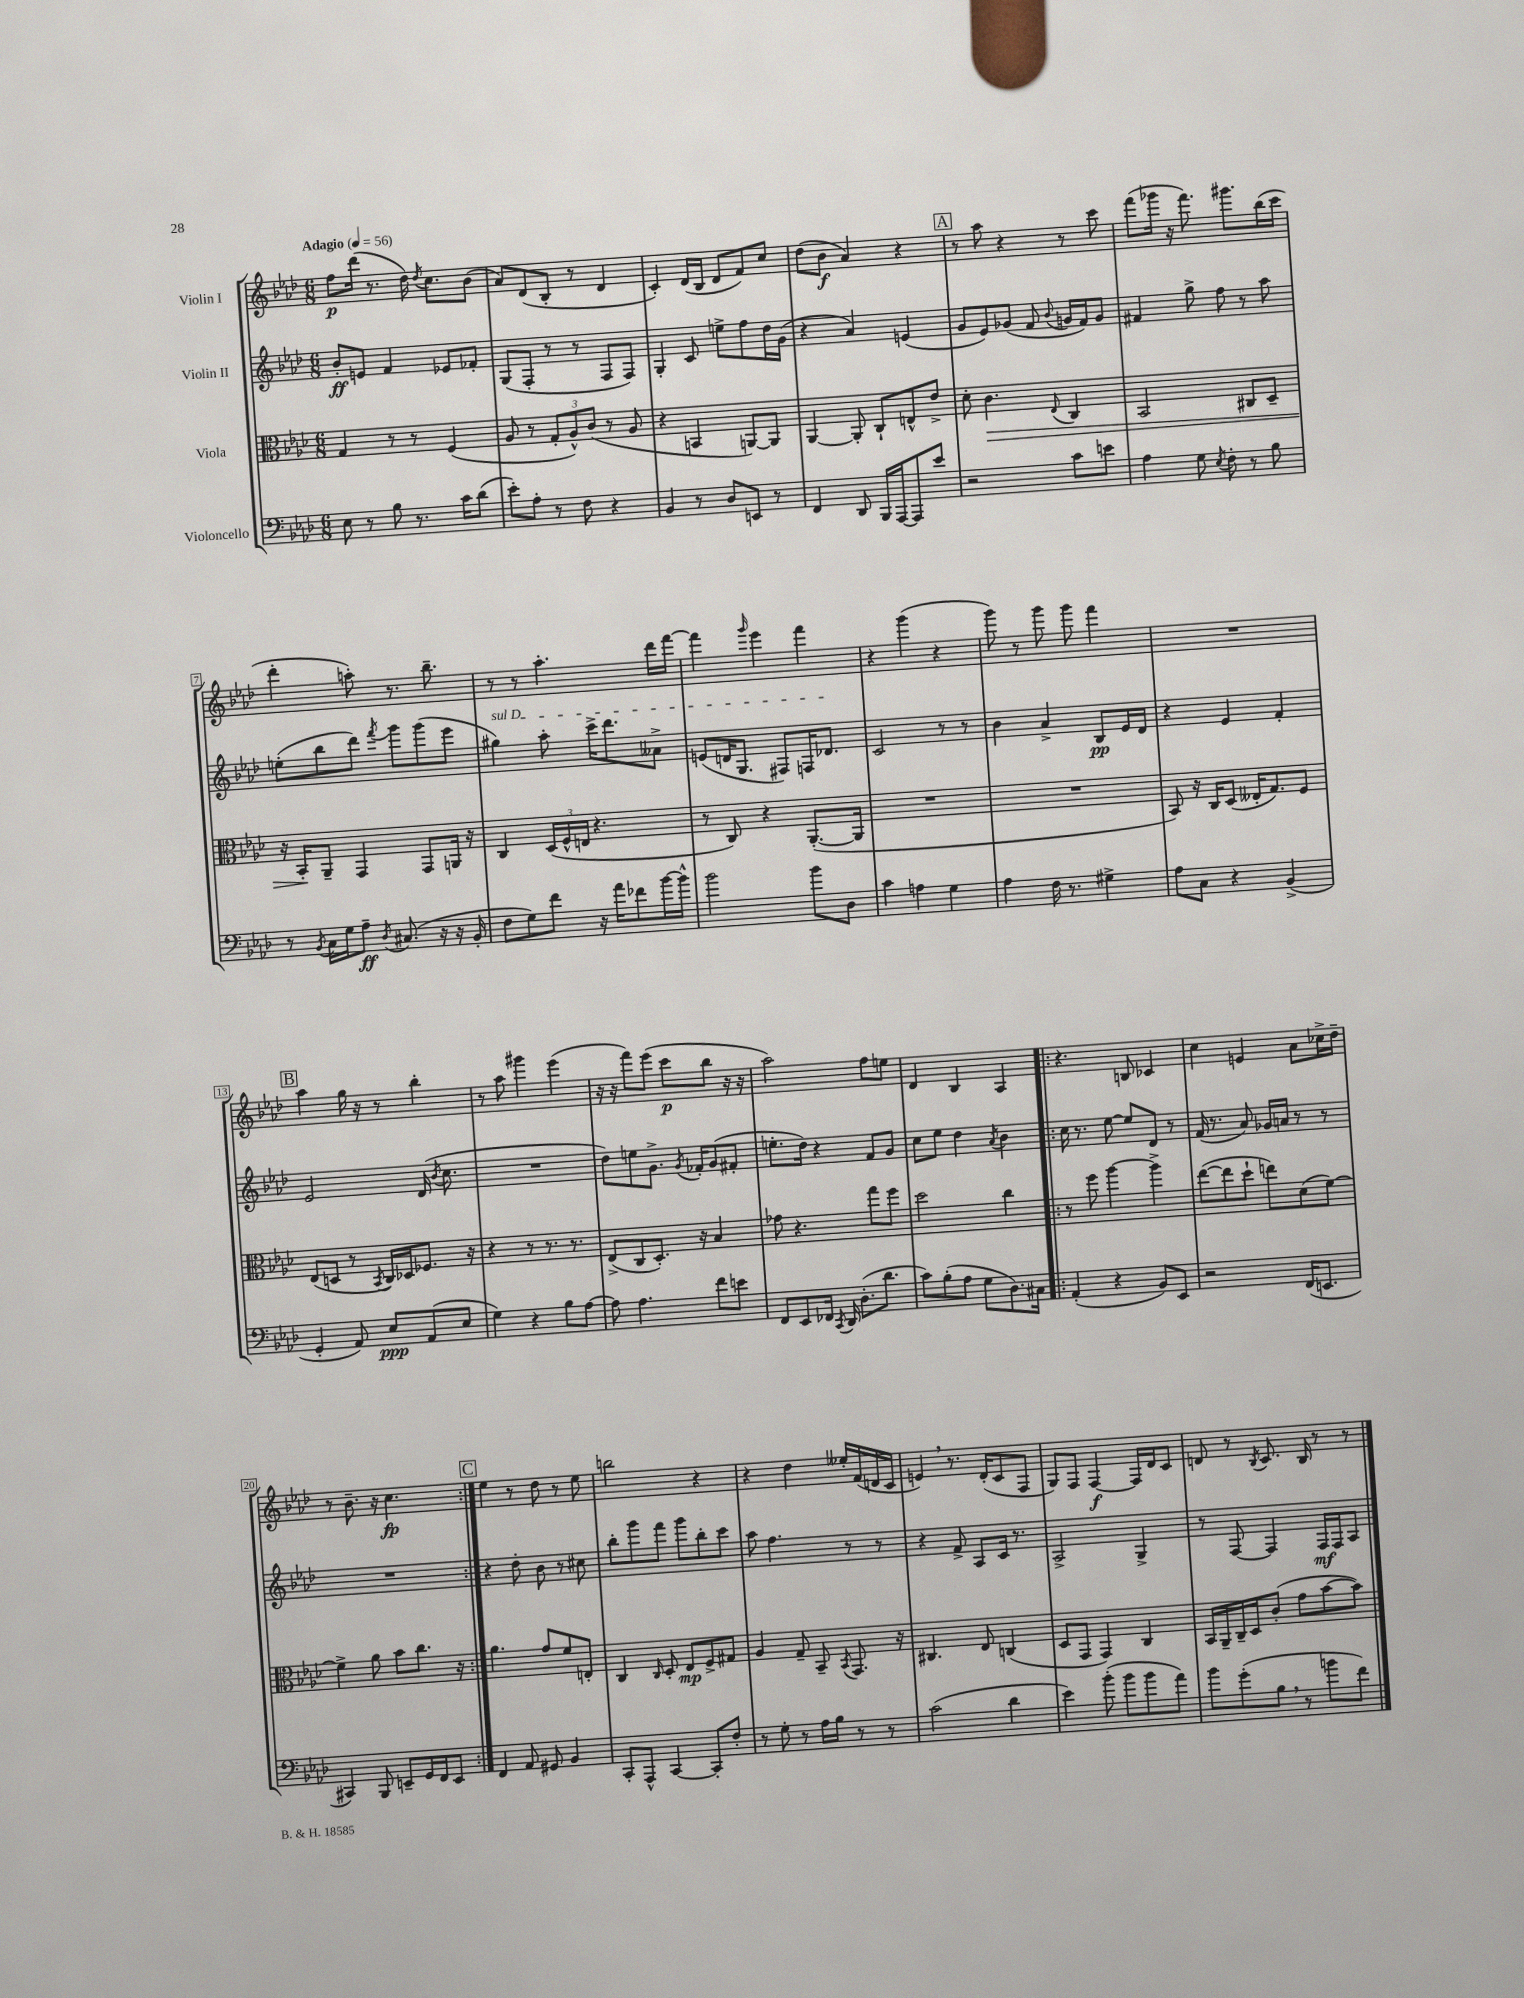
<<
\new StaffGroup <<
\new Staff = "s0" \with { instrumentName = "Violin I" } {
    \clef treble \key aes \major \numericTimeSignature \time 6/8 \tempo "Adagio" 4 = 56
    \autoBeamOff f''8[\p des'''16]( r8. des''16) \acciaccatura { des''8 } c''8.[ bes'8]( |
    aes'8[) des'8( bes8]-. r8 des'4 |
    c'4-.) des'16[( bes16] des'8[ f'8) c''8] |
    des''8[( bes'8]\f aes'4) r4 |
    \mark \markup { \box "A" } r8 aes''8 r4 r8 c'''8 |
    f'''8[( ges'''16] r16 f'''8.) gis'''8.[ bes''16( c'''16] |
    des'''4-. a''8-.) r8. bes''8.-- |
    r8 r8 aes''4.-. des'''16[ f'''16]~ |
    f'''4 \grace { g'''16 } ees'''4 f'''4 |
    r4 g'''4( r4 |
    g'''8) r8 g'''8 g'''8 f'''4 |
    R2. |
    \mark \markup { \box "B" } aes''4 g''16 r16 r8 bes''4-. |
    r8 aes''8 gis'''4 ees'''4( |
    r16 r16 f'''8[) ees'''8]( c'''8[\p bes''8] r16 r16 |
    aes''2) f''8[ e''8] |
    des'4 bes4 aes4 |
    \repeat volta 2 { r4. b8 ces'4 |
    c''4 e'4 aes'8[ ces''16-> des''16]-- |
    r8 bes'8.-- r16 c''4.\fp | }
    \mark \markup { \box "C" } ees''4 r8 des''8 r8 ees''8 |
    b''2 r4 |
    r4 des''4 eeses''16[-. f'16( d'16 c'16] |
    e'4) \breathe r8. des'16[-.( c'8 f8] |
    g8[) f8] f4~\f f16[ des'16 c'8] |
    d'8 r8 \acciaccatura { bes8 } c'8. bes16 r8 r8 \bar "|." |
}
\new Staff = "s1" \with { instrumentName = "Violin II" } {
    \clef treble \key aes \major \numericTimeSignature \time 6/8
    \autoBeamOff bes'8[-.\ff e'8] f'4 ees'8[ fes'8]-. |
    g8[( f8]-. r8 r8 f8[ f8]) |
    g4-. c'8 e''8[-> f''8 des''16 g'16]( |
    r4 aes'4) e'4( |
    \mark \markup { \box "A" } g'8[ ees'8) ges'8]( f'8 \appoggiatura { bes'8 } g'16[ f'16) g'8] |
    fis'4 g''8-> f''8 r8 aes''8 |
    e''8[-.( bes''8 des'''8]) \acciaccatura { f'''8 } g'''8[ g'''8( ees'''8] |
    \once \override TextSpanner.bound-details.left.text = \markup { \italic "sul D" } gis''4\startTextSpan) aes''8-. c'''16[-> des'''8. aeses'8]-> |
    e'8[( d'16 g8.] fis8[) f16 des'8.]\stopTextSpan |
    c'2 r8 r8 |
    bes'4 aes'4-> bes8[\pp ees'16 des'16] |
    r4 ees'4 f'4-. |
    \mark \markup { \box "B" } ees'2 des'16( \acciaccatura { bes'8 } c''8. |
    R2. |
    des''8[) e''8 g'8.]-> \acciaccatura { g'8 } fes'16[-. g'8( fis'8]-. |
    e''8.[-. des''16]) r4 f'8[ g'8] |
    c''8[ ees''8] des''4 \acciaccatura { aes'8 } bes'4 |
    \repeat volta 2 { c''16 r8. ees''8~ ees''8[ des'8] r8 |
    f'16( r8. aes'8) ges'16[ a'16] r8 r8 |
    R2. | }
    \mark \markup { \box "C" } r4 des''8-. bes'8 r8 cis''8 |
    bes''8[-. g'''8 f'''8] g'''8[ bes''8-. c'''8] |
    aes''8 f''4. r8 r8 |
    r4 f'8-> aes8[ c'16] r8. |
    aes2-> g4-> |
    r8 f8~ f4 f16[\mf f16 aes8] \bar "|." |
}
\new Staff = "s2" \with { instrumentName = "Viola" } {
    \clef alto \key aes \major \numericTimeSignature \time 6/8
    \autoBeamOff g4 r8 r8 f4( |
    aes8 r8 \tuplet 3/2 { g8[-. aes8-^) c'8]( } r8 aes8 |
    r4 b,4 a,8[~) a,8] |
    aes,4~ aes,8-. c8[-! e8-^ ees'8]-> |
    \mark \markup { \box "A" } des'8-. c'4.\> \appoggiatura { ees8 } c4 |
    bes,2 cis8[ des8]-- |
    r16 bes,16[-.\! aes,8]-- g,4 g,8[ a,16] r16 |
    c4 \tuplet 3/2 { des16[( f16-^ e16] } r4. |
    r8 c8) r4 aes,8.[~-.( aes,16] |
    R2. |
    R2. |
    bes,8) r16 c16[ des8]( eeses16[-. g8.) f8] |
    \mark \markup { \box "B" } ees8[( d8] r8 \acciaccatura { bes,8 } c16[) des16 fes8.] r16 |
    r4 r8 r8. r8. |
    ees8[->( c8 des8.]-.) r16 bes4 |
    ges'8 r4. g''8[ f''8] |
    des''2 c''4 |
    \repeat volta 2 { r8 f''8 aes''4~ aes''4-> |
    ees''8[~( ees''8 des''8]-! e''8[) des'8( f'8]~) |
    f'4-> aes'8 bes'8[ c''8.] r16 | }
    \mark \markup { \box "C" } aes'4. g'8[ f'8 e8]-. |
    c4 \grace { c16 } des8-. ees8[\mp f8-> gis8] |
    aes4 g8-- bes,8-- \acciaccatura { bes,8 } g,8. r16 |
    cis4. ees8 c4( |
    des8[ g,8] g,4) c4 |
    bes,16[ aes,16-- c16-- des16 c'8]-.( g'8[ bes'8~ bes'8]) \bar "|." |
}
\new Staff = "s3" \with { instrumentName = "Violoncello" } {
    \clef bass \key aes \major \numericTimeSignature \time 6/8
    \autoBeamOff ees8 r8 bes8 r8. c'16[ des'8]( |
    ees'8[-.) aes8]-. r8 f8 r4 |
    bes,4 r8 des8[ e,8] r8 |
    f,4 des,8 bes,,16[ aes,,16~ aes,,8 ees'8] |
    \mark \markup { \box "A" } r2 c'8[ e'8] |
    aes4 g8 \acciaccatura { ees8 } f8-. r8 bes8 |
    r8 \acciaccatura { bes,8 } c16[ g16 aes8]--\ff \acciaccatura { des8 } cis8.( r16 r16 bes,16-. |
    f8[ g8) f'8] r16 aes'16[ fes'8 bes'16~ bes'16]-^ |
    bes'2 bes'8[ des8] |
    c'4 a4 g4 |
    aes4 f16 r8. gis4-> |
    aes8[ c8] r4 bes,4->( |
    \mark \markup { \box "B" } g,4-. aes,8) ees8[\ppp aes,8( ees8] |
    g4) r4 bes8[ aes8]~ |
    aes8 aes4. f'8[ e'8] |
    f,8[ ees,8 fes,16] \acciaccatura { c,8 } des,16 des8.[-.( des'8.] |
    c'8[) bes8-.( aes8] g8[ des8.) cis16] |
    \repeat volta 2 { aes,4-.( r4 bes,8[) ees,8] |
    r2 f,16[( e,8.] |
    cis,4) bes,,8 e,8[-- g,16 f,16 e,8] | }
    \mark \markup { \box "C" } f,4 aes,8 gis,8 bes,4 |
    c,8[-. aes,,8]-^ c,4~ c,8[-. f8]-. |
    r8 g8-. r8 aes16[ bes16] r8 r8 |
    c'2( des'4 |
    ees'4) bes'8-.( bes'8[ bes'8 aes'8]) |
    bes'8[ g'8-.( bes8] \breathe r8 b'8[ f'8]) \bar "|." |
}
>>
>>
\layout { \context { \Score \override BarNumber.stencil = #(make-stencil-boxer 0.1 0.3 ly:text-interface::print) } }
